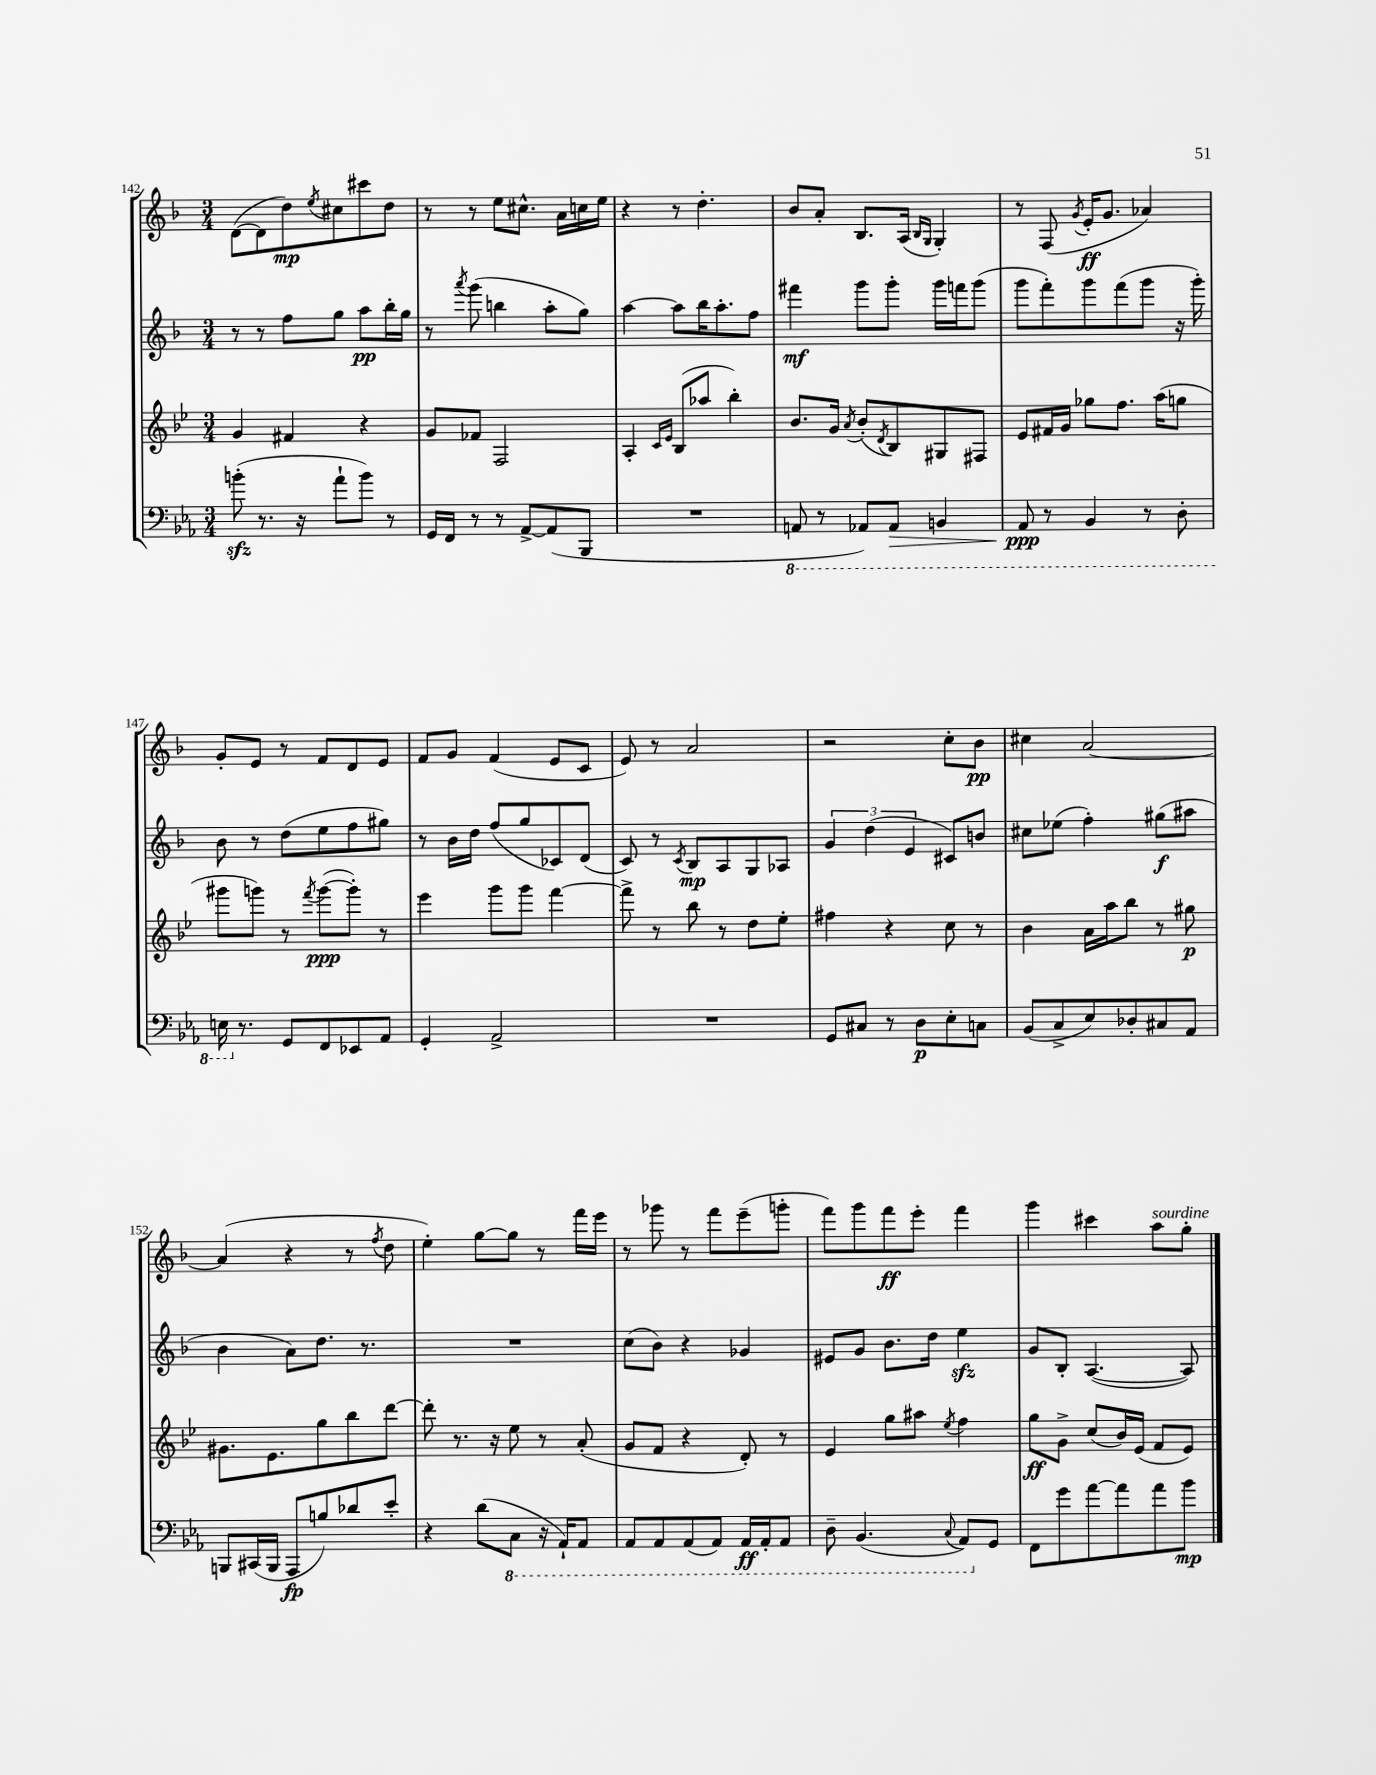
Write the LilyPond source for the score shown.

<<
\new StaffGroup <<
\new Staff = "s0" {
    \clef treble \key f \major \numericTimeSignature \time 3/4
    d'8~( d'8 d''8\mp) \acciaccatura { e''8 } cis''8 cis'''8 d''8 |
    r8 r8 e''8 cis''8.-^ a'16 c''16 e''16 |
    r4 r8 d''4.-. |
    bes'8 a'8-. bes8. a16( \grace { bes16 g16 } g4-.) |
    r8 f8( \acciaccatura { g'8 } e'16-.\ff g'8. aes'4) |
    g'8-. e'8 r8 f'8 d'8 e'8 |
    f'8 g'8 f'4( e'8 c'8 |
    e'8) r8 a'2 |
    r2 c''8-. bes'8\pp |
    cis''4 a'2~ |
    a'4( r4 r8 \acciaccatura { f''8 } d''8 |
    e''4-.) g''8~ g''8 r8 f'''16 e'''16 |
    r8 ges'''8 r8 f'''8 e'''8--( g'''8-. |
    f'''8) g'''8 f'''8\ff e'''8-. f'''4 |
    g'''4 cis'''4 a''8^\markup { \italic "sourdine" } g''8-. \bar "|." |
}
\new Staff = "s1" {
    \clef treble \key f \major \numericTimeSignature \time 3/4
    r8 r8 f''8 g''8 a''8\pp bes''16-. g''16 |
    r8 \acciaccatura { a'''8 } g'''8( b''4 a''8-. g''8) |
    a''4~ a''8 bes''16 a''8.-. f''8 |
    fis'''4\mf g'''8 g'''8-. g'''16 f'''16 g'''8( |
    g'''8 f'''8-.) g'''8 f'''8( g'''8 r16 g'''16-.) |
    bes'8 r8 d''8( e''8 f''8 gis''8) |
    r8 bes'16 d''16 f''8( g''8 ces'8) d'8( |
    c'8) r8 \acciaccatura { c'8 } bes8\mp a8 g8 aes8 |
    \tuplet 3/2 { g'4 d''4( e'4 } cis'8) b'8 |
    cis''8 ees''8( f''4-.) gis''8\f( ais''8 |
    bes'4 a'8) d''8. r8. |
    R2. |
    c''8( bes'8) r4 ges'4 |
    eis'8 g'8 bes'8. d''16 e''4\sfz |
    g'8 bes8-. a4.~( a8) \bar "|." |
}
\new Staff = "s2" {
    \clef treble \key bes \major \numericTimeSignature \time 3/4
    g'4 fis'4 r4 |
    g'8 fes'8 f2 |
    a4-. \grace { c'16 ees'16 } bes8( aes''8 bes''4-.) |
    bes'8. g'16 \acciaccatura { a'8 } bes'8-.( \acciaccatura { d'8 } bes8) gis8 fis8 |
    ees'8 fis'16 g'16 ges''8 f''8. a''16( g''8 |
    gis'''8 g'''8) r8 \acciaccatura { f'''8 } g'''8~\ppp( g'''8-.) r8 |
    ees'''4 g'''8 g'''8 f'''4~ |
    f'''8-> r8 bes''8 r8 d''8 ees''8-. |
    fis''4 r4 c''8 r8 |
    bes'4 a'16 a''16 bes''8 r8 gis''8\p |
    gis'8. ees'8. g''8 bes''8 d'''8~ |
    d'''8-. r8. r16 ees''8 r8 a'8-.( |
    g'8 f'8 r4 d'8-.) r8 |
    ees'4 g''8 ais''8 \acciaccatura { ees''8 } f''4 |
    g''8\ff g'8-> c''8( bes'16) ees'16( f'8 ees'8) \bar "|." |
}
\new Staff = "s3" {
    \clef bass \key ees \major \numericTimeSignature \time 3/4
    b'8-.\sfz( r8. r16 aes'8-! b'8) r8 |
    g,16 f,16 r8 r8 aes,8~-> aes,8( bes,,8 |
    R2. |
    \ottava #-1 a,,8 r8 aes,,8) aes,,8\> b,,4 |
    aes,,8\ppp\! r8 bes,,4 r8 d,8-. |
    e,16 \ottava #0 r8. g,8 f,8 ees,8 aes,8 |
    g,4-. aes,2-> |
    R2. |
    g,8 cis8 r8 d8\p ees8-. c8 |
    bes,8( c8-> ees8) des8-. cis8 aes,8 |
    b,,8 cis,16( b,,16 aes,,8\fp b8) des'8 ees'8-. |
    r4 d'8( \ottava #-1 c,8 r16 aes,,16-!) aes,,8 |
    aes,,8 aes,,8 aes,,8( aes,,8) aes,,16\ff aes,,16-. aes,,8 |
    d,8-- bes,,4.( \appoggiatura { c,8 } aes,,8) \ottava #0 g,8 |
    f,8 g'8 aes'8~ aes'8 aes'8 bes'8\mp \bar "|." |
}
>>
>>
\layout { \context { \Score currentBarNumber = #142 } }
